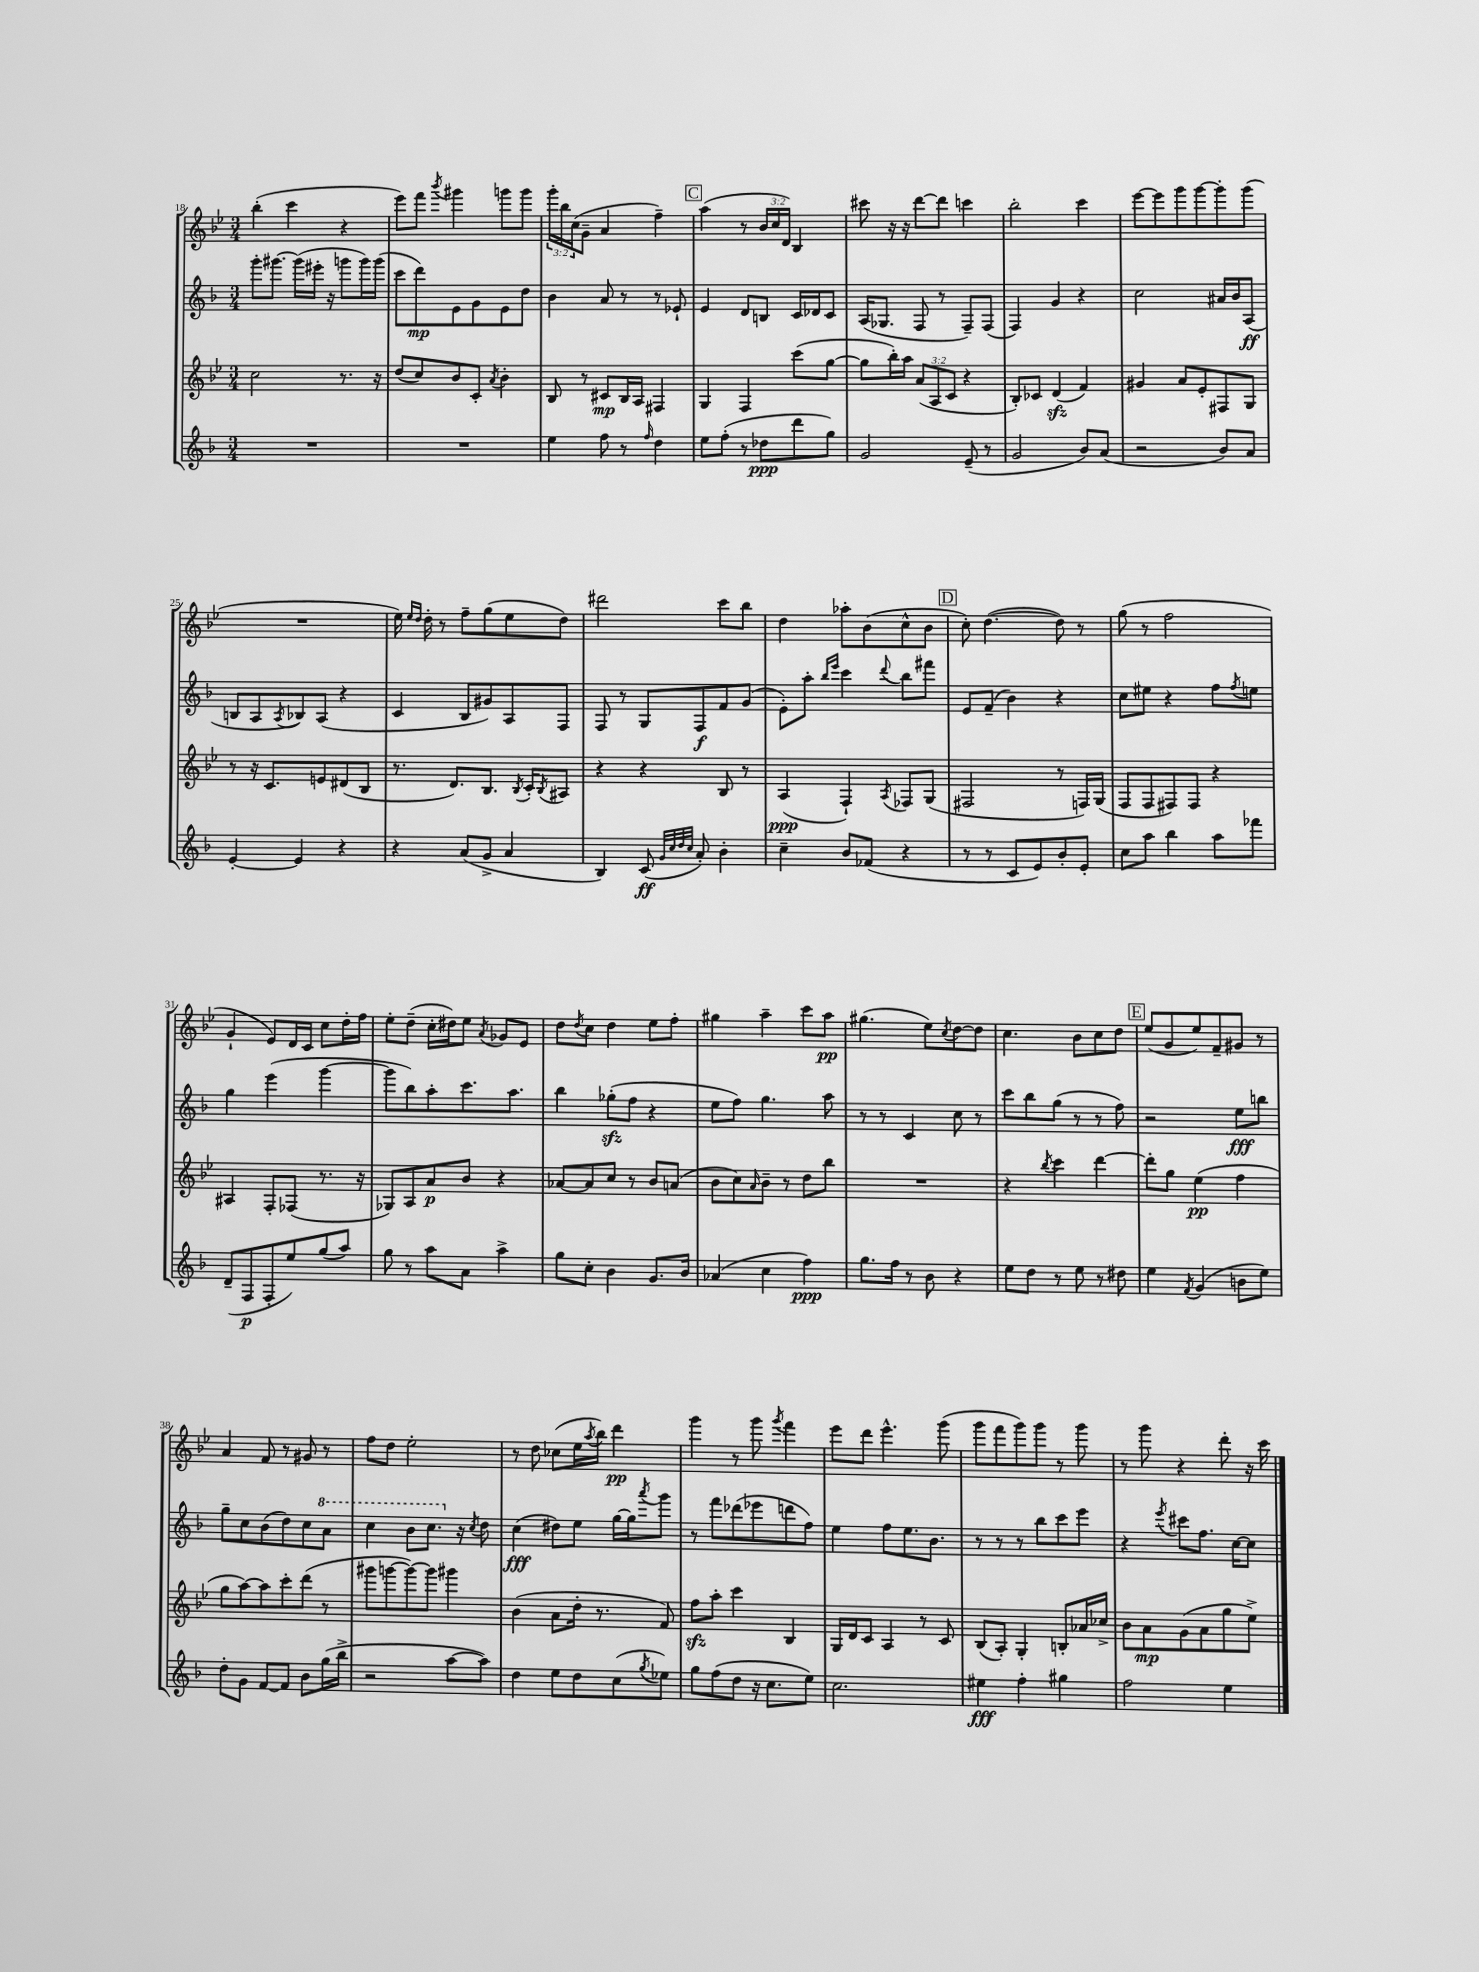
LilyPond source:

<<
\new StaffGroup <<
\new Staff = "s0" {
    \clef treble \key bes \major \numericTimeSignature \time 3/4 \override Staff.TupletNumber.text = #tuplet-number::calc-fraction-text
    bes''4-.( c'''4 r4 |
    ees'''8) f'''8 \acciaccatura { bes'''8 } gis'''4 g'''8 g'''8 |
    \tuplet 3/2 { g'''16-. bes''16 c''16( } g'8-- a'4 f''4--) |
    \mark \markup { \box "C" } a''4( r8 \tuplet 3/2 { bes'16 c''16 d'16) } bes4 |
    cis'''8 r16 r16 d'''8~ d'''8 c'''4 |
    bes''2-. c'''4 |
    ees'''8~ ees'''8 g'''8 g'''8~ g'''8-. g'''8( |
    R2. |
    ees''16) \grace { ees''16 d''16 } d''16-. r8 f''8-- g''8( ees''8 d''8) |
    dis'''2 c'''8 bes''8 |
    d''4 aes''8-. bes'8( c''8-^ bes'8 |
    \mark \markup { \box "D" } c''8-.) d''4.~( d''8) r8 |
    g''8( r8 f''2 |
    g'4-! ees'8) d'16 c'16 c''8 d''16-. f''16 |
    ees''8-. d''8--( c''16-. dis''16) ees''8 \acciaccatura { a'8 } ges'8 ees'8 |
    d''8 \acciaccatura { d''8 } c''8 d''4 ees''8 f''8-. |
    gis''4 a''4-- c'''8 a''8\pp |
    gis''4.( ees''8) \acciaccatura { c''8 } d''8~ d''8 |
    c''4. bes'8 c''8 d''8 |
    \mark \markup { \box "E" } ees''8( g'8 ees''8) f'8-- gis'8 r8 |
    a'4 f'8 r8 gis'8 r8 |
    f''8 d''8 ees''2-. |
    r8 d''8 ces''8( ees''16 \acciaccatura { a''8 } bes''16) d'''4\pp |
    g'''4 r8 g'''8 \acciaccatura { g'''8 } f'''4 |
    ees'''8 d'''8 ees'''4.-^ g'''8( |
    g'''8 f'''8 g'''8) g'''8 r8 g'''8 |
    r8 g'''8 r4 d'''8-. r16 c'''16 \bar "|." |
}
\new Staff = "s1" {
    \clef treble \key f \major \numericTimeSignature \time 3/4
    g'''8-. gis'''8.~ gis'''16( eis'''16-. r16 g'''8 g'''16) g'''16( |
    c'''8 d'''8\mp) e'8 g'8 e'8 d''8 |
    bes'4 a'8 r8 r8 ees'8-! |
    \mark \markup { \box "C" } e'4 d'8 b8 c'16 des'16 c'8 |
    a16( ges8. f8 r8 f8--) f8( |
    f4) g'4 r4 |
    c''2 ais'16 bes'16 a8\ff( |
    b8 a8 \acciaccatura { a8 } bes8) a8( r4 |
    c'4 bes8 gis'8) a8 f8 |
    f8 r8 g8 f8\f f'8 g'8( |
    e'8-.) a''8-. \grace { bes''16 e'''16 } c'''4 \appoggiatura { d'''8 } bes''8 fis'''8 |
    \mark \markup { \box "D" } e'8 f'8--( bes'4) r4 |
    c''8 eis''8 r4 f''8 \acciaccatura { f''8 } e''8 |
    g''4 e'''4( g'''4~ |
    g'''8 bes''8) a''8-. c'''8. a''8. |
    bes''4 ges''8-.\sfz( f''8 r4 |
    e''8 f''8) g''4. a''8 |
    r8 r8 c'4 c''8 r8 |
    c'''8 bes''8 g''8( r8 r8 f''8) |
    \mark \markup { \box "E" } r2 e''8\fff b''8 |
    g''8-- c''8 bes'8( d''8) c''8 \ottava #1 a''8 |
    c'''4 bes''8 c'''8. \ottava #0 r16 \acciaccatura { c''8 } d''8 |
    c''4\fff( dis''8) e''8 g''16~ g''16 \acciaccatura { a'''8 } g'''8 |
    r8 f'''8 des'''8( ees'''8 d'''8 f''8) |
    e''4 f''8 e''8. bes'8. |
    r8 r8 r8 bes''8 c'''8 e'''8 |
    r4 \acciaccatura { e'''8 } cis'''8 f''8. c''16~ c''8 \bar "|." |
}
\new Staff = "s2" {
    \clef treble \key bes \major \numericTimeSignature \time 3/4 \override Staff.TupletNumber.text = #tuplet-number::calc-fraction-text
    c''2 r8. r16 |
    d''8( c''8) bes'8 c'8-. \acciaccatura { a'8 } bes'4-. |
    bes8 r8 cis'8\mp bes16 a16 fis4 |
    \mark \markup { \box "C" } g4 f4 c'''8( g''8~ |
    g''8 bes''16-.) a''16 \tuplet 3/2 { a'8( a8 c'8 } r4 |
    bes8-.) ces'8 d'4\sfz( f'4) |
    gis'4 a'8 ees'8-. fis8 g8 |
    r8 r16 c'8. e'8 dis'8( bes8 |
    r8. d'8.) bes8. \acciaccatura { bes8 } c'16-. \acciaccatura { bes8 } ais8 |
    r4 r4 bes8 r8 |
    a4\ppp( f4-!) \acciaccatura { a8 } fes8 g8( |
    \mark \markup { \box "D" } fis2 r8 f16) g16( |
    f8 f8 fis8) fis8 r4 |
    ais4 f8-. fes8( r8. r16 |
    ges8) a8 a'8\p bes'8 r4 |
    aes'8~ aes'8 c''8 r8 bes'8 a'8( |
    bes'8 c''8) \grace { a'16 } bes'8-- r8 d''8 bes''8 |
    R2. |
    r4 \acciaccatura { bes''8 } c'''4 d'''4~ |
    \mark \markup { \box "E" } d'''8-. g''8 ees''4\pp( f''4 |
    g''8 a''8~) a''8 c'''8-. d'''8( r8 |
    gis'''8 g'''8~ g'''8~) g'''8 gis'''4 |
    bes'4( a'8 d''16-. r8. f'8) |
    f''8\sfz a''8-. c'''4 bes4 |
    g16 d'16 c'8 a4 r8 c'8 |
    bes8( a8-.) g4-. b8-. aes'16 ces''16-> |
    bes'8 a'8\mp g'8( a'8 g''8 ees''8->) \bar "|." |
}
\new Staff = "s3" {
    \clef treble \key f \major \numericTimeSignature \time 3/4
    R2. |
    R2. |
    e''4 f''8 r8 \grace { f''16 } d''4 |
    \mark \markup { \box "C" } e''8 f''8-.( r8 des''8\ppp d'''8 g''8) |
    g'2 e'8--( r8 |
    g'2 bes'8) a'8( |
    r2 bes'8) a'8 |
    e'4~-. e'4 r4 |
    r4 a'8( g'8-> a'4 |
    bes4) c'8\ff( \grace { g'32 c''32 d''32 c''32 } a'8-.) bes'4-. |
    c''4-- bes'8 fes'8( r4 |
    \mark \markup { \box "D" } r8 r8 c'8 e'8) bes'8-. e'8-. |
    c''8 a''8 bes''4 a''8 fes'''8 |
    d'8--( f8\p f8-. e''8) g''8( a''8) |
    g''8 r8 a''8 a'8 a''4-> |
    g''8 c''8-. bes'4 g'8. bes'16 |
    aes'4( c''4 f''4\ppp) |
    g''8. f''16 r8 bes'8 r4 |
    e''8 d''8 r8 e''8 r8 dis''8 |
    \mark \markup { \box "E" } e''4 \acciaccatura { f'8 } g'4( b'8 e''8) |
    d''8-. g'8 f'8~ f'8 bes'8 g''16( bes''16-> |
    r2 a''8~ a''8) |
    d''4 e''8 d''8 c''8( \acciaccatura { g''8 } ees''8) |
    g''8 f''8( d''8 r16 c''8. e''8) |
    c''2. |
    eis''4\fff f''4-. gis''4 |
    f''2 e''4 \bar "|." |
}
>>
>>
\layout { \context { \Score currentBarNumber = #18 } }
